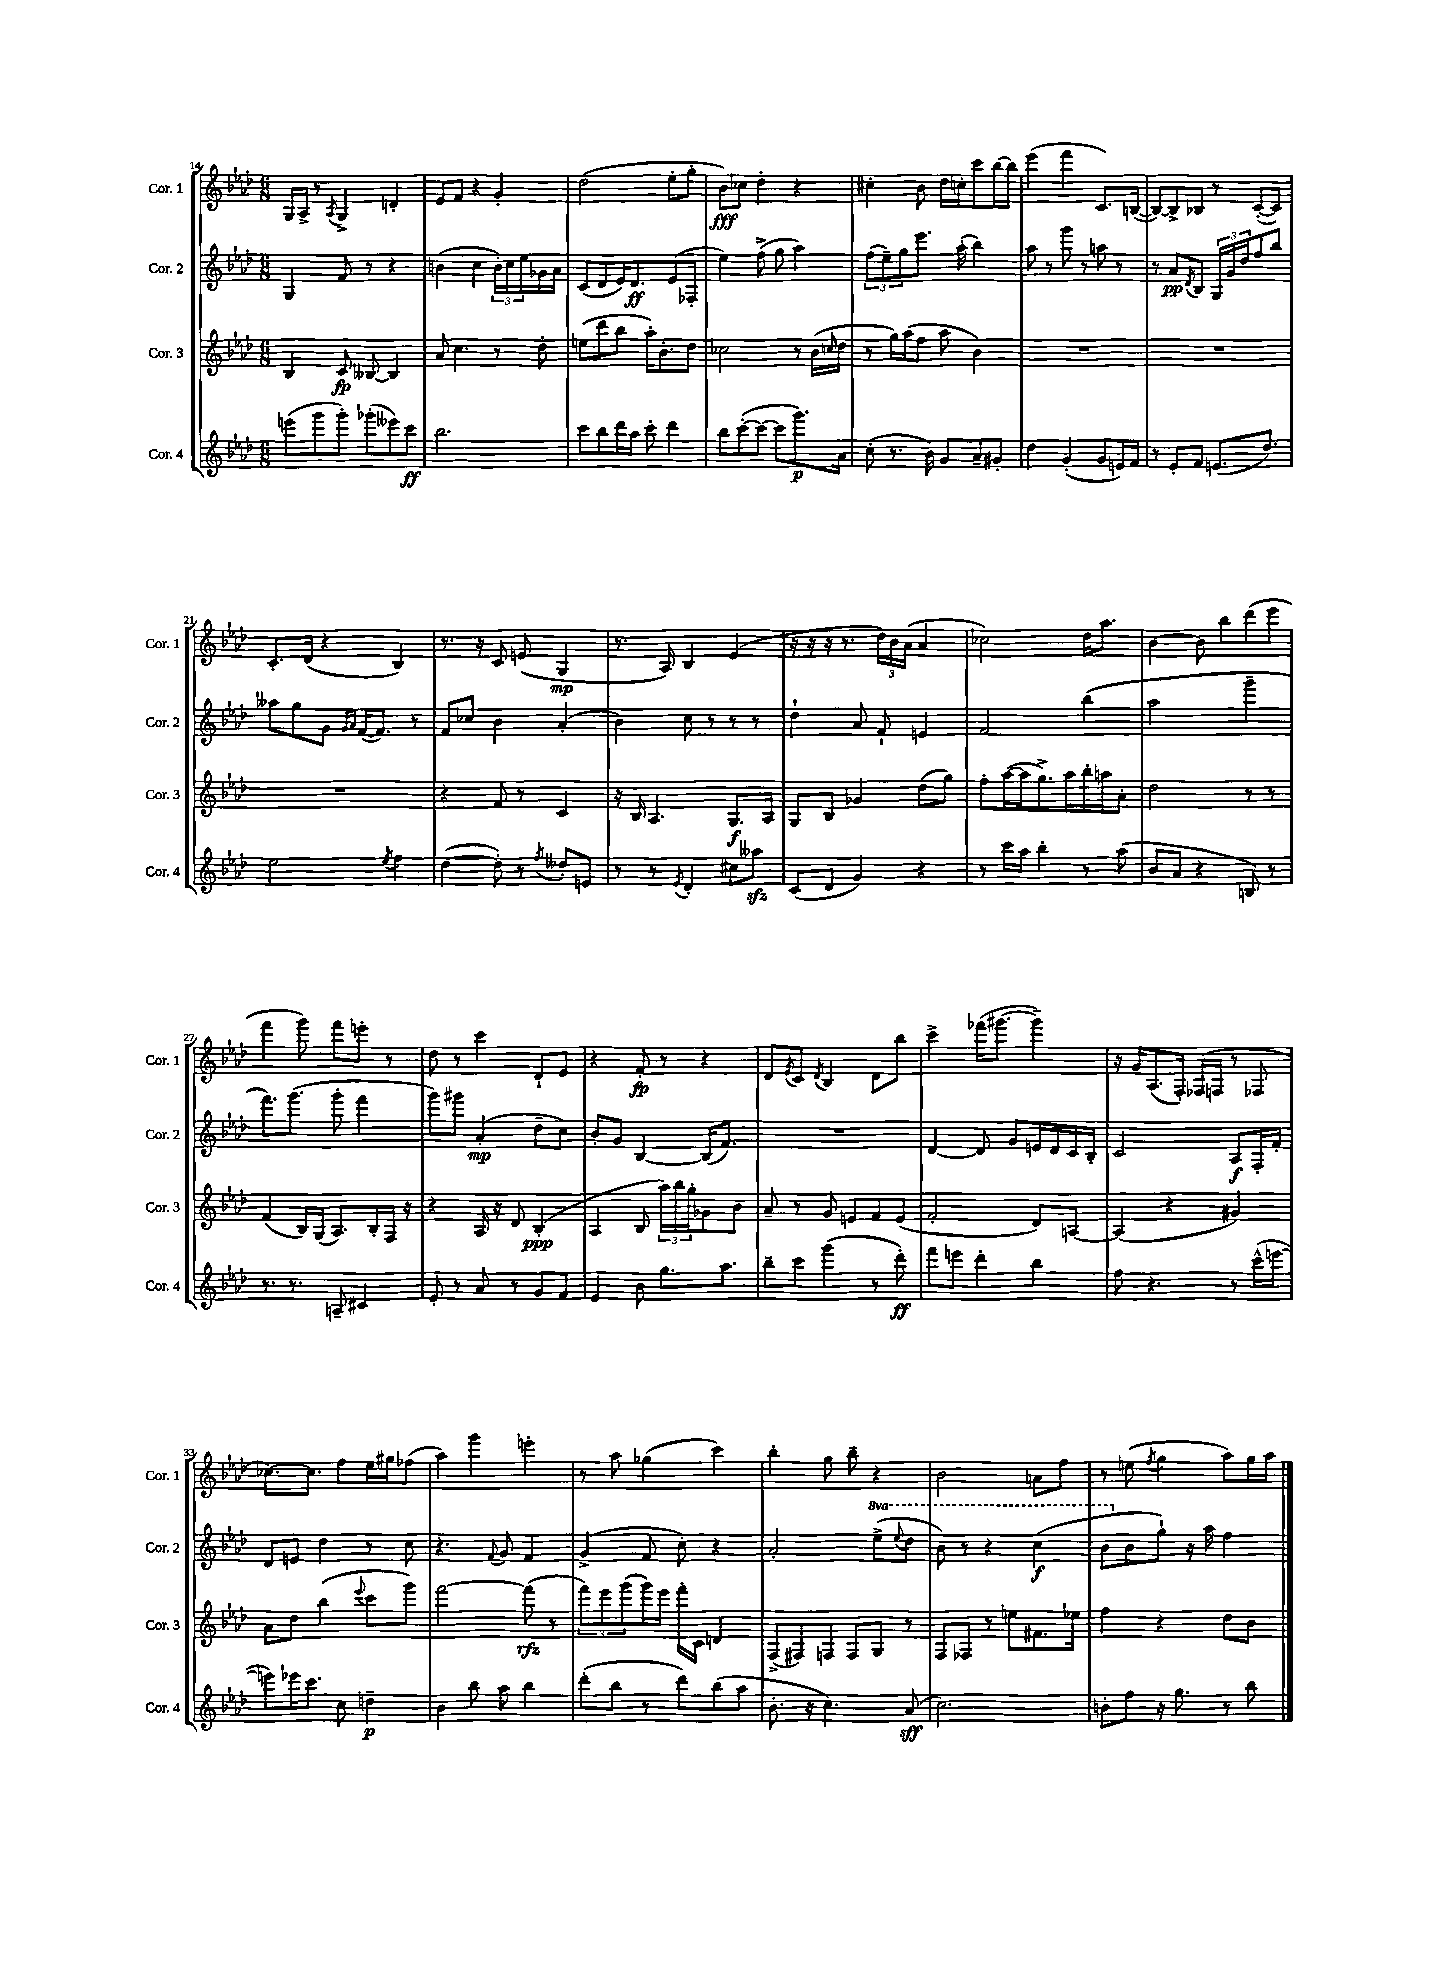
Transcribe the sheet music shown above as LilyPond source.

<<
\new StaffGroup <<
\new Staff = "s0" \with { instrumentName = "Cor. 1" shortInstrumentName = "Cor. 1" } {
    \clef treble \key aes \major \numericTimeSignature \time 6/8
    g16 aes16-> r8 \acciaccatura { aes8 } g4-> d'4-. |
    ees'8 f'8 r4 g'4-. |
    des''2( ees''8-. g''8-. |
    bes'8\fff) ces''8 des''4-. r4 |
    cis''4-. bes'8 des''16 c''16-. c'''8 bes''16~ bes''16 |
    ees'''4( f'''4 c'8.) b16~( |
    b8~) b8-> bes8 r8 c'8~-.( c'8) |
    c'8.-. des'16( r4 bes4) |
    r8. r16 c'8 e'8( g4\mp |
    r8. aes16) bes4 ees'4( |
    r16 r16 r16 r8. \tuplet 3/2 { des''16) bes'16 aes'16( } aes'4 |
    ces''2) des''16 aes''8. |
    bes'4~ bes'8 bes''8 des'''8( ees'''8 |
    f'''4 g'''8) f'''8 e'''8-. r8 |
    des''8 r8 c'''4 des'8-! ees'8 |
    r4 f'8-.\fp r8 r4 |
    des'8 \acciaccatura { ees'8 } c'8 \acciaccatura { des'8 } bes4 des'8 bes''8 |
    c'''4-> fes'''16( gis'''8.~ gis'''4--) |
    r16 g'16 aes8.( f16-.) fes16( f16 r8 fes8 |
    ces''8.~) ces''8. f''8 ees''16 gis''16 fes''8( |
    aes''4) g'''4 e'''4-. |
    r8 aes''8 ges''4( c'''4) |
    bes''4-. g''8 bes''8-- r4 |
    bes'2 a'8 f''8 |
    r8 e''8( \acciaccatura { f''8 } g''4 aes''8) g''16 aes''16 \bar "|." |
}
\new Staff = "s1" \with { instrumentName = "Cor. 2" shortInstrumentName = "Cor. 2" } {
    \clef treble \key aes \major \numericTimeSignature \time 6/8 \set Staff.ottavationMarkups = #ottavation-simple-ordinals
    g4 f'8 r8 r4 |
    b'4( c''4 \tuplet 3/2 { b'16-.) c''16 ees''16 } ges'16 aes'16 |
    c'8( des'8 ees'16) des'8.\ff ees'8( fes8-. |
    ees''4) f''8->( g''8 aes''4) |
    \tuplet 3/2 { f''8( ees''8--) g''8 } ees'''8. aes''16-.( bes''4) |
    aes''8 r8 g'''8 r8 a''8 r8 |
    r8 aes'8\pp \acciaccatura { des'8 } bes8 \tuplet 3/2 { g16 g'16 des''16 } f''8 bes''8 |
    aeses''8 g''8 g'8 \grace { g'16 aes'16 } f'16~( f'8.) r8 |
    f'8 ces''8 bes'4 aes'4-.( |
    bes'4) c''8 r8 r8 r8 |
    des''4-! aes'8 f'8-! e'4 |
    f'2 bes''4( |
    aes''2 g'''4-- |
    f'''8.) g'''8.( g'''8-. f'''4 |
    g'''8) gis'''8 aes'4-.\mp( des''8-- c''8) |
    bes'8-. g'8 bes4~ bes16( f'8.) |
    R2. |
    des'4~ des'8 g'8 e'16 des'16 c'16 bes16-. |
    c'2 aes8\f f16-. f'16-. |
    des'8 e'8 des''4 r8 c''8 |
    r4. \appoggiatura { f'8 } g'8 f'4 |
    g'4->( f'8 c''8-.) r4 |
    aes'2-. \ottava #1 ees'''8->( \appoggiatura { ees'''8 } des'''8 |
    bes''8) r8 r4 c'''4\f( |
    bes''8 \ottava #0 bes'8 g''8-!) r16 aes''16 f''4 \bar "|." |
}
\new Staff = "s2" \with { instrumentName = "Cor. 3" shortInstrumentName = "Cor. 3" } {
    \clef treble \key aes \major \numericTimeSignature \time 6/8
    bes4 c'8\fp beses8~ beses4 |
    aes'8 c''4. r8 des''8-. |
    e''8( des'''8 bes''8 aes''16-.) bes'8.-. des''8 |
    ces''2 r8 bes'16( \grace { c''16 } des''16 |
    r8 g''16) aes''16( f''8 aes''8 bes'4) |
    R2. |
    R2. |
    R2. |
    r4 f'8 r8 c'4 |
    r16 bes16 aes4. g8.\f aes16 |
    g8 bes8 ges'4 des''8( g''8) |
    f''8-. aes''16~( aes''16 g''8.->) aes''16 bes''16-. a''16 aes'8-. |
    des''2 r8 r8 |
    f'4( bes16) g16( aes8.) bes16-. f16 r16 |
    r4 aes16 r16 des'8 bes4-.\ppp( |
    aes4 bes8 \tuplet 3/2 { aes''16) bes''16 g''16-. } ges'8 bes'8 |
    aes'8-- r8 g'8 e'8 f'8 e'8( |
    f'2-. des'8) a8~ |
    a4( r4 gis'4) |
    aes'8 des''8 bes''4( \appoggiatura { ees'''8 } c'''8 g'''8) |
    f'''2~ f'''8\rfz( r8 |
    \tuplet 3/2 { f'''8) ees'''8 g'''8( } g'''16) ees'''16 f'''16-. c'16 d'4 |
    f8->( fis8) f8 f8 g8 r8 |
    f8 fes8 r8 e''8 fis'8. ees''16 |
    f''4 r4 des''8 bes'8 \bar "|." |
}
\new Staff = "s3" \with { instrumentName = "Cor. 4" shortInstrumentName = "Cor. 4" } {
    \clef treble \key aes \major \numericTimeSignature \time 6/8
    e'''8( g'''8 g'''8-.) ges'''8-.( eeses'''8) c'''8\ff |
    bes''2. |
    c'''8 bes''8 des'''16 aes''16 c'''8-. des'''4 |
    bes''8 c'''8~-.( c'''8~ c'''8 g'''8.\p) aes'16 |
    c''8-.( r8. bes'16) g'8 aes'8-- gis'8-. |
    des''4 g'4-.( g'8 e'16) f'16 |
    r8 ees'8-. f'8 e'8.( des''8.) |
    ees''2 \acciaccatura { ees''8 } f''4 |
    des''4~( des''8-.) r8 \acciaccatura { f''8 } deses''8-. e'8 |
    r8 r8 \acciaccatura { ees'8 } des'4-. cis''8 aeses''8\sfz |
    c'8( des'8 g'4) r4 |
    r8 c'''16 aes''16 bes''4-. r8 aes''8( |
    bes'8 aes'8 r4 b8) r8 |
    r8. r8. a8-- cis'4 |
    ees'8-. r8 aes'8 r8 g'8 f'8 |
    ees'4 bes'8 g''8. aes''8. |
    bes''8-- c'''8 g'''4( r8 des'''8-.\ff) |
    f'''8 e'''8 des'''4-. bes''4 |
    f''8 r4. r8 c'''16-^( e'''16~ |
    e'''8) ees'''16 c'''8. c''8 d''4--\p |
    bes'4 bes''8 aes''8 bes''4 |
    des'''8-.( bes''8 r8 des'''8) bes''8( aes''8 |
    bes'8.-. r16 c''4.) aes'8\sff( |
    c''2.) |
    b'8-. f''8 r16 g''8. r8 bes''8 \bar "|." |
}
>>
>>
\layout { \context { \Score currentBarNumber = #14 } }
